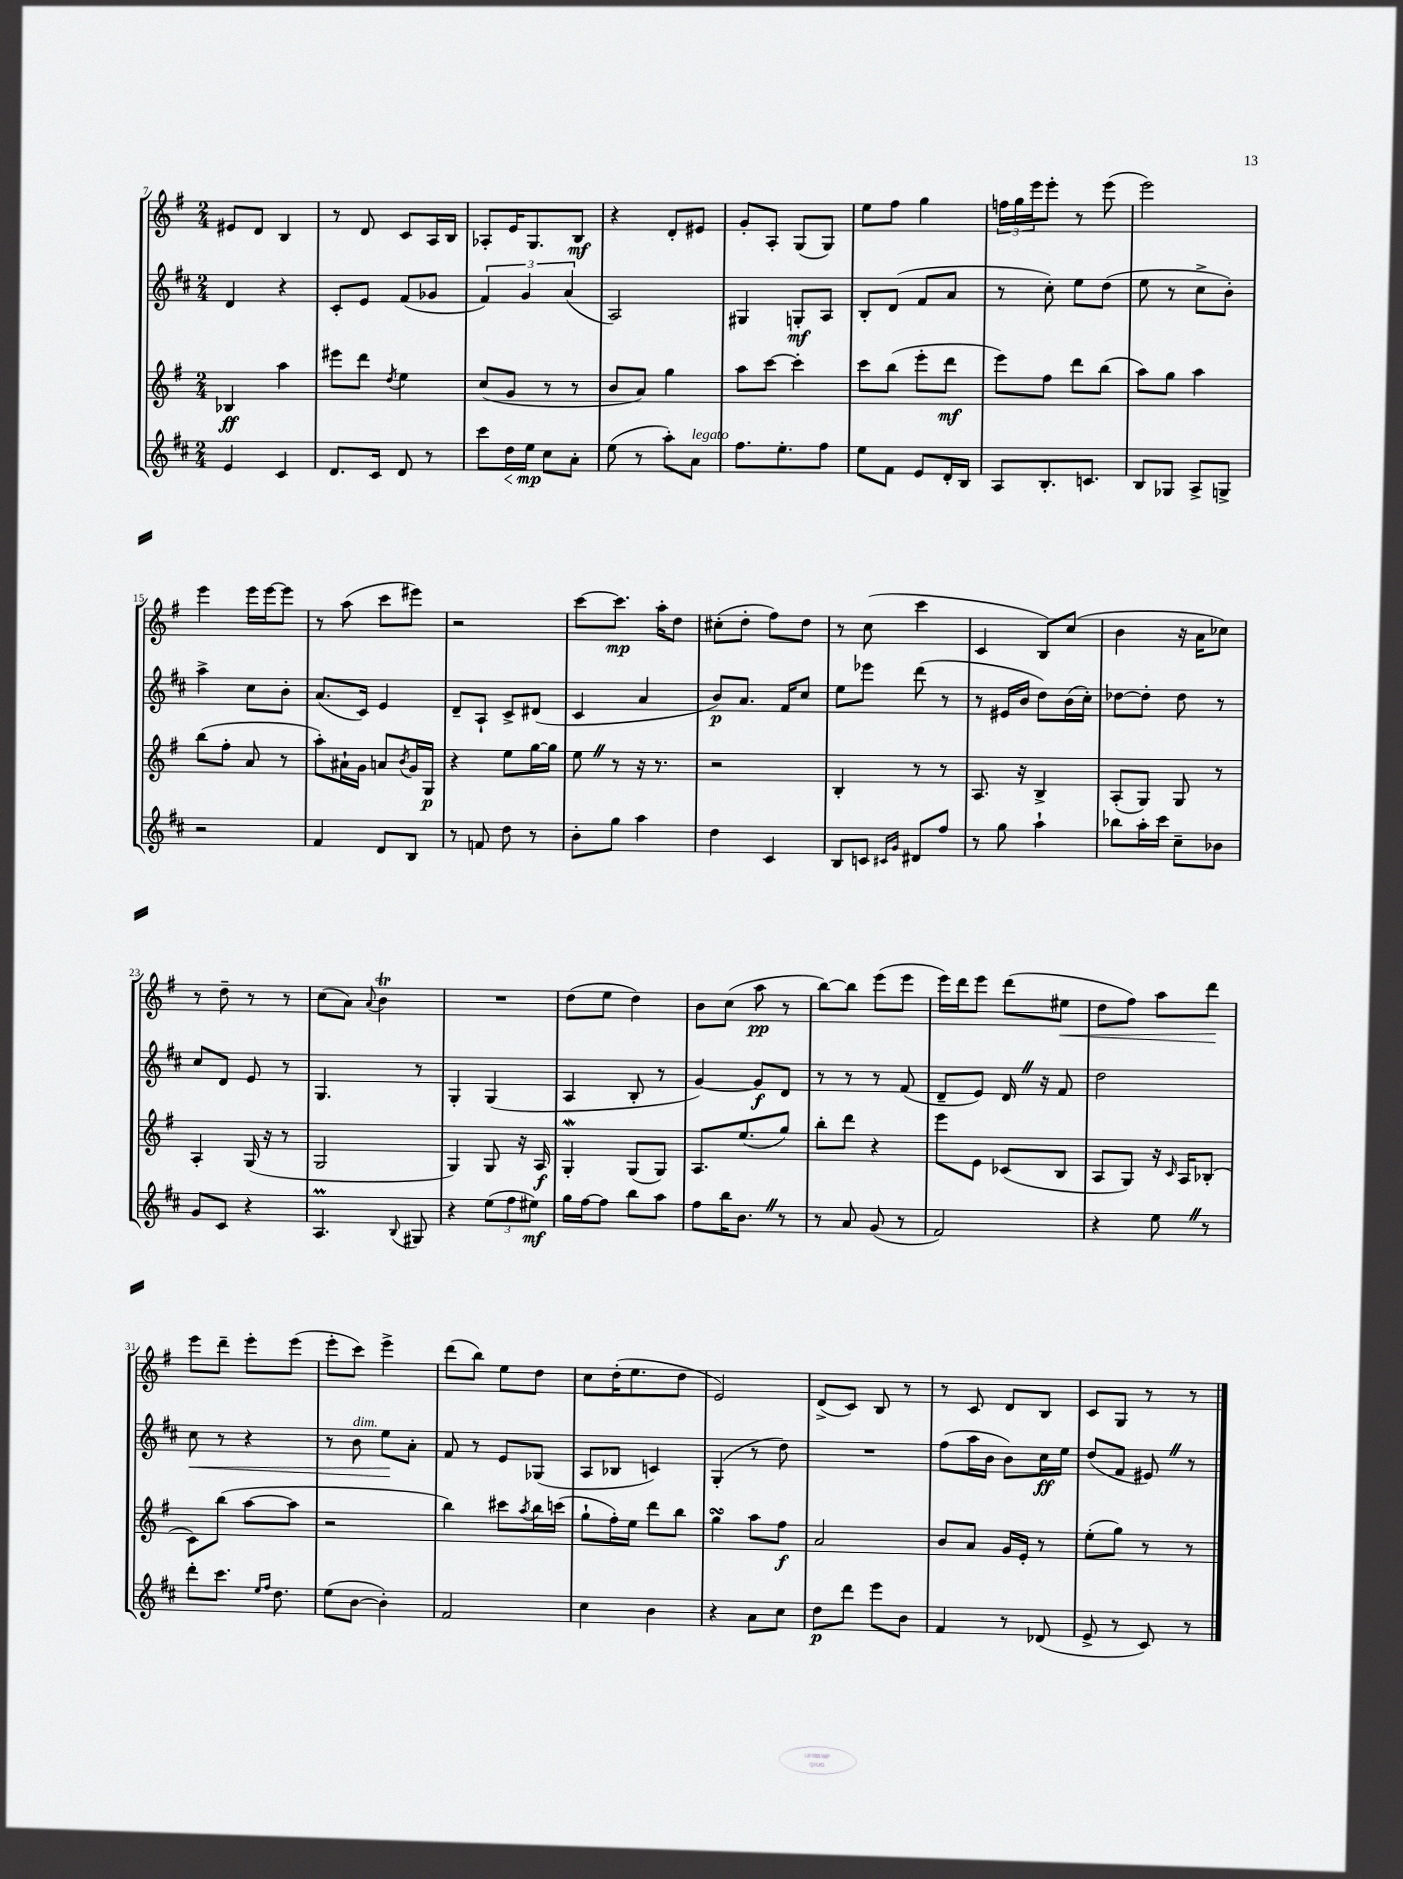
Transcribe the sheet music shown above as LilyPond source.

<<
\new StaffGroup <<
\new Staff = "s0" {
    \clef treble \key g \major \numericTimeSignature \time 2/4
    eis'8 d'8 b4 |
    r8 d'8 c'8 a16 b16 |
    aes8-. e'16 g8. b8\mf |
    r4 d'8-. eis'8 |
    g'8-. a8-. g8( g8) |
    e''8 fis''8 g''4 |
    \tuplet 3/2 { f''16 g''16 e'''16 } e'''8-. r8 e'''8( |
    e'''2) |
    e'''4 e'''16 e'''16~ e'''8 |
    r8 a''8( c'''8 eis'''8) |
    r2 |
    c'''8~ c'''8.\mp a''16-. d''8 |
    cis''8-.( d''8-. fis''8) d''8 |
    r8 c''8( c'''4 |
    c'4 b8) c''8( |
    b'4 r16 a'16 ces''8) |
    r8 d''8-- r8 r8 |
    c''8( a'8) \appoggiatura { a'8 } b'4\trill |
    R2 |
    d''8( e''8 d''4) |
    b'8 c''8( a''8\pp r8 |
    b''8~) b''8 e'''8( e'''8 |
    e'''16) d'''16 e'''8 d'''8( eis''8\< |
    d''8 fis''8) a''8 d'''8\! |
    e'''8 d'''8-- e'''8-. e'''8( |
    e'''8-. c'''8) e'''4-> |
    d'''8( b''8) e''8 d''8 |
    c''8 d''16-.( e''8. d''8 |
    e'2) |
    d'8->( c'8) b8 r8 |
    r8 c'8 d'8 b8 |
    c'8 g8 r8 r8 \bar "|." |
}
\new Staff = "s1" {
    \clef treble \key d \major \numericTimeSignature \time 2/4
    d'4 r4 |
    cis'8-. e'8 fis'8( ges'8 |
    \tuplet 3/2 { fis'4) g'4 a'4( } |
    a2) |
    gis4 g8-.\mf a8 |
    b8-. d'8( fis'8 a'8 |
    r8 cis''8-.) e''8 d''8( |
    e''8 r8 cis''8-> b'8-.) |
    a''4-> cis''8 b'8-. |
    a'8.( cis'16) e'4 |
    d'8-- a8-! cis'8-> dis'8( |
    cis'4 a'4 |
    b'8\p) a'8. fis'16 cis''8 |
    e''8 ees'''8 d'''8( r8 |
    r8 eis'16 b'16 d''8) b'16( cis''16-.) |
    des''8~ des''8-. des''8 r8 |
    cis''8 d'8 e'8 r8 |
    g4. r8 |
    g4-. g4( |
    a4 b8-. r8 |
    g'4~) g'8\f d'8 |
    r8 r8 r8 fis'8( |
    d'8-- e'8) d'16 \once \override BreathingSign.text = \markup { \musicglyph "scripts.caesura.straight" } \breathe r16 fis'8 |
    d''2 |
    cis''8\< r8 r4 |
    r8 b'8^\markup { \italic "dim." } e''8\! a'8-. |
    fis'8 r8 e'8 ges8( |
    a8 bes8 c'4) |
    g4-.( r8 d''8) |
    R2 |
    fis''8( a''16 b'16 b'8) cis''16\ff e''16 |
    d''8( fis'8 eis'8) \once \override BreathingSign.text = \markup { \musicglyph "scripts.caesura.straight" } \breathe r8 \bar "|." |
}
\new Staff = "s2" {
    \clef treble \key g \major \numericTimeSignature \time 2/4
    bes4\ff a''4 |
    eis'''8 d'''8 \acciaccatura { d''8 } e''4 |
    c''8( g'8 r8 r8 |
    b'8 a'8) g''4 |
    a''8 c'''8~ c'''4-. |
    c'''8 b''8( e'''8-. d'''8\mf |
    e'''8) fis''8 d'''8 b''8( |
    a''8) g''8 a''4 |
    b''8( fis''8-. a'8 r8 |
    a''8-.) ais'16-! g'16 a'8 \acciaccatura { b'8 } g'16 g16\p |
    r4 e''8 g''16~ g''16 |
    e''8 \once \override BreathingSign.text = \markup { \musicglyph "scripts.caesura.straight" } \breathe r8 r16 r8. |
    r2 |
    b4-. r8 r8 |
    a8. r16 b4-> |
    a8-.( g8) g8 r8 |
    a4-. g16( r16 r8 |
    g2 |
    g4) g8 r16 a16\f |
    g4-.\mordent g8( g8) |
    a8. e''8.( g''8) |
    b''8-. d'''8 r4 |
    e'''8 e'8 ces'8( b8 |
    a8 g8) r16 \grace { c'16 } a16 bes8-.( |
    c'8) b''8( a''8~ a''8 |
    r2 |
    b''4) cis'''8 \acciaccatura { a''8 } b''16 c'''16( |
    g''8-! fis''16-.) e''16 d'''8 b''8 |
    g''4\turn a''8 fis''8\f |
    a'2 |
    b'8 a'8 g'16 e'16-. r8 |
    e''8-.( g''8) r8 r8 \bar "|." |
}
\new Staff = "s3" {
    \clef treble \key d \major \numericTimeSignature \time 2/4
    e'4 cis'4 |
    d'8. cis'16 d'8 r8 |
    cis'''8 d''16\< e''16\mp\! cis''8 a'8-. |
    e''8( r8 a''8-.) a'8^\markup { \italic "legato" } |
    fis''8. e''8.-. fis''8 |
    e''8 fis'8 e'8 d'16-. b16 |
    a8 b8.-. c'8. |
    b8 ges8 a8-> g8-> |
    r2 |
    fis'4 d'8 b8 |
    r8 f'8 d''8 r8 |
    b'8-. g''8 a''4 |
    d''4 cis'4 |
    b8 c'8 \grace { cis'16 g'16 } dis'8 fis''8 |
    r8 g''8 a''4-! |
    bes''8 a''16-. cis'''16 cis''8-- bes'8 |
    g'8 cis'8 r4 |
    a4.\prall \appoggiatura { b8 } gis8 |
    r4 \tuplet 3/2 { e''8( fis''8 eis''8\mf) } |
    g''16 fis''16~ fis''8 b''8 a''8 |
    fis''8 b''16 b'8. \once \override BreathingSign.text = \markup { \musicglyph "scripts.caesura.straight" } \breathe r8 |
    r8 a'8 g'8( r8 |
    fis'2) |
    r4 e''8 \once \override BreathingSign.text = \markup { \musicglyph "scripts.caesura.straight" } \breathe r8 |
    d'''8-. cis'''8. \grace { e''16 fis''16 } d''8. |
    e''8( b'8~ b'4-.) |
    fis'2 |
    cis''4 b'4 |
    r4 a'8 cis''8 |
    d''8\p d'''8 e'''8 b'8 |
    fis'4 r8 des'8( |
    e'8-> r8 cis'8) r8 \bar "|." |
}
>>
>>
\layout { \context { \Score currentBarNumber = #7 } }
